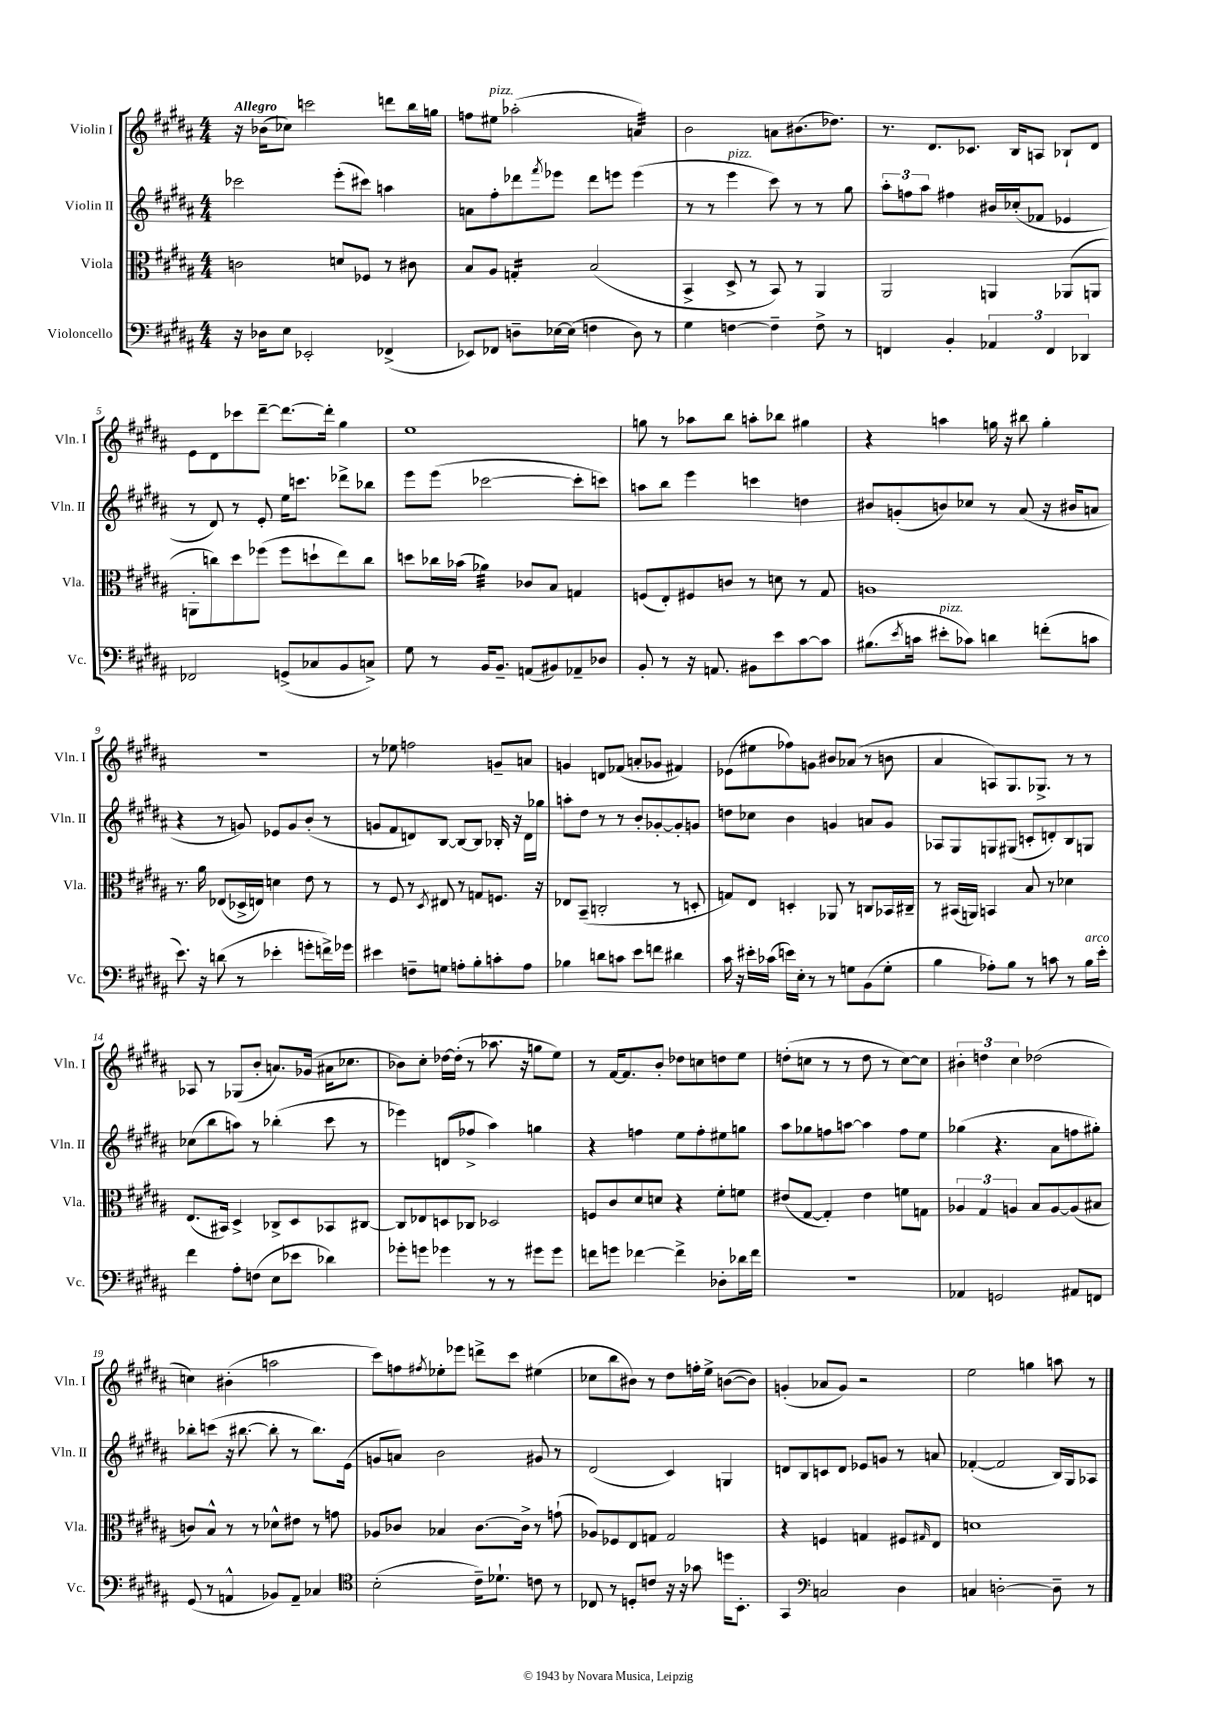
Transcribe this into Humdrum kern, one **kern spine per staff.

**kern	**kern	**kern	**kern
*staff4	*staff3	*staff2	*staff1
*clefF4	*clefC3	*clefG2	*clefG2
*k[f#c#g#d#a#]	*k[f#c#g#d#a#]	*k[f#c#g#d#a#]	*k[f#c#g#d#a#]
*M4/4	*M4/4	*M4/4	*M4/4
16r	2c\	2ccc-\	16r
16D-\LK	.	.	(16b-\LK
8E\J	.	.	8cc-\J)
2EE-'/	.	.	2ccc\
.	8d/L	(8eee'\L	.
.	8F-/J	8ccc#\J)	.
(4FF-^/	8r	4aa\	8ddd\L
.	8c#\	.	16bb\L
.	.	.	16gg\JJ
=	=	=	=
8EE-/L)	8B/L	8a\L	8ff\L
8FF-/J	8A#/J	8ff#'\	8ee#\J
8D~\L	4G'/	8ddd-\	(2aa-'\
.	.	8qfff#/	.
[16E-\L	.	8eee-\J	.
(16E-\]JJ	.	.	.
4F\	(2B/	8ddd-\L	.
.	.	8eee\J	.
8D\)	.	(4eee\	4a/)
8r	.	.	.
=	=	=	=
4G#\	4BB^/	8r	2b\
.	.	8r	.
[4F\	8D#^/	4eee\	.
.	8r	.	.
4F~\]	8BB/)	8ccc#\)	8a\L
.	8r	8r	(8.b#\
8F^\	4AA#/	8r	.
.	.	.	8.dd-\J)
8r	.	8gg#\	.
=	=	=	=
4FF/	2AA#/	12aa#'\L	8.r
.	.	12ff\	.
.	.	12aa#\J	.
.	.	.	8.d#/L
4BB'/	.	4ff#\	.
.	.	.	8.c-/J
6AA-/	4AA/	16b#/LL	.
.	.	(16cc-'/J	16B/LK
.	.	8f-/J	8A/J
6FF/	.	.	.
.	(8AA-/L	4e-/	8B-`/L
6DD-/	.	.	.
.	8AA/J	.	8d#/J
=	=	=	=
2FF-/	8AA'\L	8r	8e\L
.	8cc\)	8d#/)	8d#\
.	8dd#\	8r	8ccc-\
.	(8ff-\J	8e'/	[8ddd#~\J
(8GG^/L	8ff-\L	16ee\LK	8.ddd#\_L
.	.	8.ccc\J	.
8C-/	8dd`\	.	.
.	.	.	16ddd#'\]Jk
8BB/	8ee\)	8ddd-^\L	4gg#\
8C^/J)	8cc\J	8bb-\J	.
=	=	=	=
8G#\	8dd\L	8eee\L	1ee
8r	16cc-\L	(8eee\J	.
.	(16b-\JJ	.	.
16BB/LK	4a-\)	[2ccc-\	.
8.BB~/J	.	.	.
(8AA/L	8c-/L	.	.
8BB#/)	8B/J	.	.
8AA-~/	4G/	8ccc-'\]L	.
8D-/J	.	8ccc\J)	.
=	=	=	=
8BB'/	(8F/L	8aa\L	8gg\
8r	8E'/)	8bb\J	8r
16r	8F#/	4eee\	8aa-\L
8.AA/	.	.	.
.	8c/J	.	8bb\J
8BB#\L	8r	4ccc\	8aa'\L
8e\	8d\	.	8bb-\J
[8c#\	8r	4dd\	4gg#\
8c#\]J	8G#/	.	.
=	=	=	=
(8.B#\L	1A	8b#/L	4r
.	.	(8g'/	.
8qe/	.	.	.
16c\Jk	.	.	.
8e#'\L	.	8b/)	4aa\
8c-\J)	.	8cc-/J	.
4d\	.	8r	16gg\
.	.	.	16r
.	.	(8a#/	8bb#\
(8f'\L	.	16r	4gg'\
.	.	16b#/LK	.
8c\J	.	8a/J	.
=	=	=	=
8.e\)	8.r	4r	1r
16r	16a#\	.	.
(8d\	(8E-/L	8r	.
8r	16D-^/L	8g/)	.
.	16E/JJ)	.	.
4e-'\	4d\	8e-/L	.
.	.	8g/	.
8g'\L	8e\	(8b'/J	.
16f^\L)	8r	8r	.
16g-\JJ	.	.	.
=	=	=	=
4e#\	8r	8g/L	8r
.	8F#/	8f#/	8ee-\
8F~\L	8r	8d/)	2ff\
.	8qD#/	.	.
8G\J	8E#/	[8B/J	.
8A'\L	8r	8B/_L	.
8B'\	8G/L	8B/]J	.
8c'\	8.F/J	16B-'/	8g~/L
.	.	16r	.
8A\J	.	16d\LL	8a/J
.	16r	16gg-\JJ	.
=	=	=	=
4B-\	8E-/L	8aa'\L	4g/
.	(8BB~/J	8dd#\J	.
8d\L	2C'/	8r	8d/L
8c\J	.	8r	(8f-/J
8e\L	.	8b'/L	8a'/L
8f\J	.	[8g-'/	8g-/J
4d#\	8r	8g-'/]	4f#/)
.	8D'/	8g/J	.
=	=	=	=
16c#\	8G/L)	8dd\L	(8e-\L
16r	.	.	.
16e#'\LL	8E/J	8cc-\J	8ee#\
(16c-\JJ	.	.	.
16e\LL)	4D'/	4b\	8ff-\)
16E'\JJ	.	.	.
8r	.	.	8g\J
8r	8AA-/	4g/	8b#/L
8G\L	8r	.	(8a-/J
(8BB\	8C/L	8a/L	8r
8G'\J	16BB-/L	8g/J	8b\
.	16C#~/JJ	.	.
=	=	=	=
4B\	8r	8A-/L	4a#/
.	(16BB#/LL	8G#/	.
.	16AA/JJ)	.	.
8A-'\L)	4BB/	8G/	8A/L)
8B\J	.	(8G#/J	8.G#/
8r	8B/	8c'/L	.
.	.	.	8.G-^/J
8c\	8r	8d'/)	.
8r	4d-\	8B/	8r
16B\LL	.	8G/J	8r
16e'\JJ	.	.	.
=	=	=	=
4f#\	(8.E/L	(8cc-\L	8A-/
.	.	8bb\	8r
.	16BB#/Jk)	.	.
8A#'\L	4D#^/	8aa\J)	(8G-/L
(8F\J	.	8r	8b'/J
8E\L	8C-^/L	(4bb-'\	8.a/L)
8e-\J	8D#/	.	.
.	.	.	(16g-/Jk
4d-\)	8BB-/	8ccc#\	16a#\LK
.	.	.	8.cc-\J
.	[8C#/J	8r	.
=	=	=	=
8g-'\L	8C#/]L	4eee-\)	8b-\L)
8g\J	8E-/	.	8cc#'\J
4g-\	8D/	(8d/L	[16dd-\LL
.	.	.	(16dd-'\]JJ
.	8C-/J	8ff-^/J	8r
8r	2D-/	4aa#\)	8.aa-\
8r	.	.	.
.	.	.	16r
8g#\L	.	4gg\	8gg\L
8g#\J	.	.	8ee\J)
=	=	=	=
8f\L	8F/L	4r	8r
8g\J	8c#/	.	[16f#/LK
.	.	.	8.f#/]
[4f-\	8d#/	4ff\	.
.	8d/J	.	8b'/J
4f-^\]	4r	8ee\L	8dd-\L
.	.	8ff'\	8cc\
8D-'\L	8f#'\L	8ee#\	8dd\
16d-\L	8f\J	8gg\J	8ee\J
16f-\JJ	.	.	.
=	=	=	=
1r	(8e#/L	8aa#\L	(8dd'\L
.	[8G#/J	8gg-\	8cc\J
.	4G#'/])	8ff\	8r
.	.	[8aa\J	8r
.	4e#\	4aa\]	8dd\
.	.	.	8r
.	8f\L	8ff\L	[8cc\L)
.	8G\J	8ee\J	8cc\]J
=	=	=	=
4AA-/	6A-/	(4gg-\	6b#'\
.	6G#/	.	6dd\
2GG/	.	4.r	.
.	6A/	.	6cc#\
.	8B/L	.	(2dd-\
.	[8A/	8a#\L	.
8AA#/L	(8A/]	8ff\	.
8FF/J	8B#/J	8gg#'\J)	.
=	=	=	=
(8GG#/	8c/L)	8bb-'\L	4cc\)
8r	8B^^/J	(8ccc\J	.
4AA^^/	8r	16r	(4b#'\
.	.	[8.bb#\	.
.	8r	.	.
8BB-/L)	8d-^^\L	8bb#'\]	2aa\
8AA~/J	8e#\J	8r	.
4C-/	8r	8.bb#\L)	.
.	8g\	.	.
.	.	(16e\Jk	.
=	=	=	=
*clefC4	*	*	*
(2B'\	8A-/L	8g/L	8ccc#\L)
.	8c-/J	8a/J)	8ff\
.	.	.	8qff#/
.	4B-/	2b\	8ee-'\
.	.	.	8eee-\J
16c#~\LK)	[8.c-\L	.	8ddd^\L
8.d-`\J	.	.	.
.	.	.	8ccc#\J
.	16c-^\]Jk	.	.
8c\	8r	8g#/	(4ee#\
8r	(8g`\	8r	.
=	=	=	=
8C-/	8A-/L)	(2d#/	8cc-\L
8r	8F-/	.	8bb\
8D'/L	8E/	.	8b#\J)
8c/J	8G/J	.	8r
16r	2G/	4c#/)	8dd#\L
16r	.	.	.
8g-\	.	.	16ff'\L
.	.	.	16ee^\JJ
16dd\LK	.	4G/	([8b\L
8.BB'\J	.	.	.
.	.	.	8b\]J)
=	=	=	=
4GG#/	4r	8d/L	(4g'/
.	.	8B/	.
*clefF4	*	*	*
2C/	4F/	8c/	8a-/L
.	.	8d/J	8g/J)
.	4G/	8e-/L	2r
.	.	8g/J	.
4D#\	8F#/L	8r	.
.	16qqG#/	.	.
.	8E/J	8a/	.
=	=	=	=
4C/	1d	([4f-'/	2ee\
[2D'\	.	2f-/]	.
.	.	.	4gg\
8D~\]	.	16B/LL)	8aa\
.	.	16G#/J	.
8r	.	8A-/J	8r
==	==	==	==
*-	*-	*-	*-
